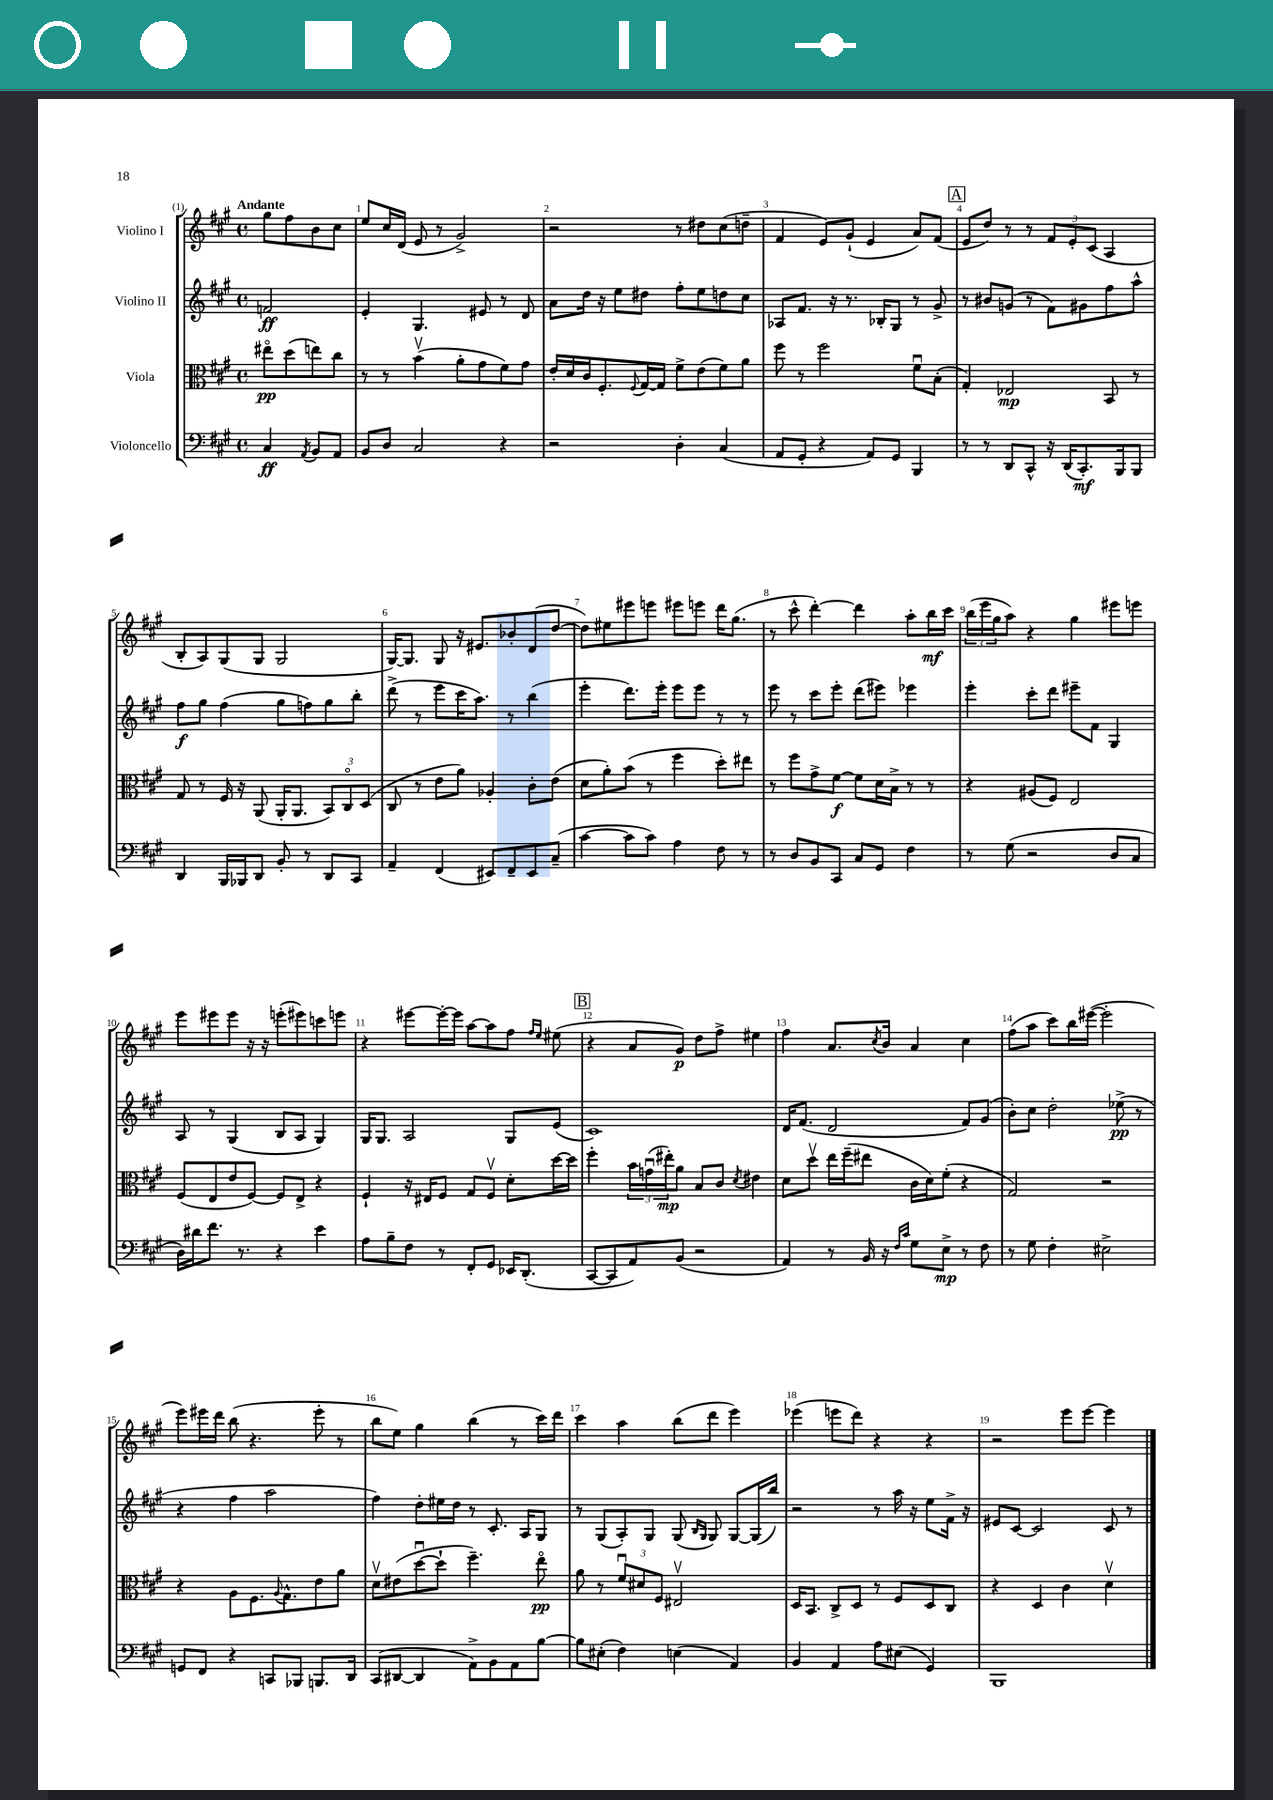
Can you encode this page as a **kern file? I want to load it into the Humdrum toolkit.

**kern	**dynam	**kern	**dynam	**kern	**dynam	**kern	**dynam
*part4	*part4	*part3	*part3	*part2	*part2	*part1	*part1
*staff4	*staff4	*staff3	*staff3	*staff2	*staff2	*staff1	*staff1
*I"Violoncello	*	*I"Viola	*	*I"Violino II	*	*I"Violino I	*
*clefF4	*	*clefC3	*	*clefG2	*	*clefG2	*
*k[f#c#g#]	*	*k[f#c#g#]	*	*k[f#c#g#]	*	*k[f#c#g#]	*
*M4/4	*	*M4/4	*	*M4/4	*	*M4/4	*
*met(c)	*	*met(c)	*	*met(c)	*	*met(c)	*
=	=	=	=	=	=	=	=
!	!	!	!	!	!	!LO:TX:a:B:t=Andante	!
4C#/	ff	8ee#X\L	pp	2fn/	ff	8gg#\L	.
.	.	(8dd\	.	.	.	8ff#\	.
8qAA/	.	.	.	.	.	.	.
8BB/L	.	8een\)	.	.	.	8b\	.
8AA/J	.	8cc#\J	.	.	.	8cc#\J	.
=1	=1	=1	=1	=1	=1	=1	=1
8BB/L	.	8r	.	4e'/	.	8ee/L	.
8D/J	.	8r	.	.	.	16cc#/L	.
.	.	.	.	.	.	(16d/JJ	.
2C#/	.	(4bv\	.	4.G#/	.	8e/	.
.	.	.	.	.	.	8r	.
.	.	8a'\L	.	.	.	2g#^/)	.
.	.	8g#\	.	8e#X/	.	.	.
4r	.	8f#\)	.	8r	.	.	.
.	.	8g#\J	.	8d/	.	.	.
=2	=2	=2	=2	=2	=2	=2	=2
2r	.	16e'/LL	.	8a\L	.	2r	.
.	.	16d/	.	.	.	.	.
.	.	16c#/J	.	16dd\Jk	.	.	.
.	.	8.F#'/	.	16r	.	.	.
.	.	.	.	8ee\L	.	.	.
.	.	8qqF#/	.	.	.	.	.
.	.	[16G#/L	.	8dd#X\J	.	.	.
.	.	16G#/JJ]	.	.	.	.	.
4D'\	.	8f#^\L	.	8ff#'\L	.	8r	.
.	.	(8e\	.	8ee\	.	8dd#X\L	.
(4C#/	.	8f#\)	.	8ddn\	.	(8cc#\	.
.	.	8a\J	.	8cc#\J	.	8ddn~\J	.
=3	=3	=3	=3	=3	=3	=3	=3
8AA/L	.	8ff#\	.	8A-X/L	.	4f#/	.
8GG#'/J	.	8r	.	8.f#/J	.	.	.
4r	.	2ff#\	.	.	.	8e/L)	.
.	.	.	.	16r	.	.	.
.	.	.	.	8.r	.	(8g#`/J	.
8AA/L)	.	.	.	.	.	4e/	.
.	.	.	.	16B-X'/KL	.	.	.
8GG#/J	.	.	.	8G#/J	.	.	.
4BBB/	.	8f#u\L	.	8r	.	8a/L)	.
.	.	(8B'\J	.	8g#^/	.	(8f#/J	.
!!LO:REH:place=s1:t=A
=4	=4	=4	=4	=4	=4	=4	=4
8r	.	4G#'/)	.	8r	.	8e/L	.
8r	.	.	.	8b#X/L	.	8dd/J)	.
8DD/L	.	2E-X/	mp	(8gn/J	.	8r	.
8CC#^^/J	.	.	.	8r	.	8r	.
16r	.	.	.	8f#\L)	.	12f#/L	.
(16DD/KL	.	.	.	.	.	.	.
.	.	.	.	.	.	12e'/	.
8.CC#'/)	mf	.	.	8g#X\	.	.	.
.	.	.	.	.	.	(12c#/J	.
.	.	8BB/	.	8ff#\	.	4A/	.
16BBB/k	.	.	.	.	.	.	.
8BBB/J	.	8r	.	8aa^^\J	.	.	.
!!LO:LB:g=z
=5	=5	=5	=5	=5	=5	=5	=5
4DD/	.	8G#/	.	8ff#\L	f	8B'/L	.
.	.	8r	.	8gg#\J	.	8A/)	.
16BBB/LL	.	16F#/	.	(4ff#\	.	(8G#/	.
16BBB-X/J	.	16r	.	.	.	.	.
8DD/J	.	(8AA/	.	.	.	8G#/J	.
8BB'/	.	16AA'/KL	.	8gg#\L	.	2G#/	.
.	.	8.AA/J	.	.	.	.	.
8r	.	.	.	8ffn\)	.	.	.
8DD/L	.	12BB/L)	.	8gg#\	.	.	.
.	.	12C#/	.	.	.	.	.
8CC#/J	.	.	.	8bb'\J	.	.	.
.	.	(12D/J	.	.	.	.	.
=6	=6	=6	=6	=6	=6	=6	=6
4AA~/	.	8C#/	.	(8ddd^\	.	[16G#/KL)	.
.	.	.	.	.	.	8.G#/J]	.
.	.	8r	.	8r	.	.	.
(4FF#/	.	8e\L	.	8eee\L	.	8G#/	.
.	.	8a\J)	.	16ccc#\K	.	16r	.
.	.	.	.	8.aa\J)	.	8.e#X/L	.
8EE#X/L)	.	4A-X'/	.	.	.	.	.
8FF#~/	.	.	.	8r	.	8b-X'/	.
8EE#/	.	8c#'\L	.	(4bb\	.	(8d/	.
(8C#~/J	.	(8e\J	.	.	.	[8dd/J	.
=7	=7	=7	=7	=7	=7	=7	=7
[4c#\	.	8d\L	.	4eee'\	.	8dd\L])	.
.	.	8a'\)	.	.	.	8ee#X\	.
8c#\L]	.	(8b\J	.	8.ddd\L)	.	8eee#X\	.
8c#\J)	.	8r	.	.	.	8eeen\J	.
.	.	.	.	16eee'\Jk	.	.	.
4A\	.	4ff#\	.	8eee\L	.	8eee#X\L	.
.	.	.	.	8eee\J	.	8eeen\J	.
8F#\	.	8dd'\L)	.	8r	.	16ddd\KL	.
.	.	.	.	.	.	(8.gg#\J	.
8r	.	8ee#X\J	.	8r	.	.	.
=8	=8	=8	=8	=8	=8	=8	=8
8r	.	8r	.	8eee\	.	8r	.
8D/L	.	8ff#\L	.	8r	.	8ccc#^^\	.
8BB/	.	8g#^\	.	8ccc#\L	.	[4ddd'\)	.
8CC#/J	.	[8f#\J	f	8eee'\J	.	.	.
8C#/L	.	8f#\L]	.	(8ddd\L	.	4ddd\]	.
8GG#/J	.	16d\L	.	8eee#X\J)	.	.	.
.	.	16B^\JJ	.	.	.	.	.
4F#\	.	8r	.	4eee-X\	.	8aa'\L	.
.	.	8r	.	.	.	16bb\L	mf
.	.	.	.	.	.	16ccc#\JJ	.
=9	=9	=9	=9	=9	=9	=9	=9
8r	.	4r	.	4eee'\	.	(24bb\LL	.
.	.	.	.	.	.	24eee\	.
.	.	.	.	.	.	24gg#\J	.
(8G#\	.	.	.	.	.	8aa\J)	.
2r	.	(8A#X/L	.	8ccc#'\L	.	4r	.
.	.	8F#/J)	.	8ddd\J	.	.	.
.	.	2E/	.	8eee#X~\L	.	4gg#\	.
.	.	.	.	8f#\J	.	.	.
8D/L	.	.	.	4G#/	.	8eee#X\L	.
8C#/J	.	.	.	.	.	8eeen\J	.
!!LO:LB:g=z
=10	=10	=10	=10	=10	=10	=10	=10
16D\LL)	.	(8F#/L	.	8A/	.	8eee\L	.
16d#X\J	.	.	.	.	.	.	.
8.f#\J	.	8E/	.	8r	.	8eee#X\	.
.	.	8e/	.	(4G#/	.	8eee#\J	.
8.r	.	.	.	.	.	.	.
.	.	[8F#/J)	.	.	.	16r	.
.	.	.	.	.	.	16r	.
4r	.	8F#/L]	.	8B/L	.	(8eeen'\L	.
.	.	8E^/J	.	8A/J	.	8eee#X\)	.
4e\	.	4r	.	4G#/)	.	8cccn\	.
.	.	.	.	.	.	8eeen\J	.
=11	=11	=11	=11	=11	=11	=11	=11
8A\L	.	4F#`/	.	16G#/KL	.	4r	.
.	.	.	.	8.G#/J	.	.	.
8B~\	.	.	.	.	.	.	.
8F#\J	.	16r	.	2A/	.	[8eee#X\L	.
.	.	16E#X/KL	.	.	.	.	.
8r	.	8F#/J	.	.	.	16eee#'\L_	.
.	.	.	.	.	.	16eee#\JJ]	.
8FF#'/L	.	8G#/L	.	.	.	[8aa\L	.
8GG#/J	.	8F#v/J	.	.	.	8aa\]	.
16EE-X/KL	.	8d'\L	.	8G#/L	.	8ff#\J	.
(8.DD'/J	.	.	.	.	.	.	.
.	.	.	.	.	.	16qqff#/LL	.
.	.	.	.	.	.	16qqee/JJ	.
.	.	[16dd\L	.	(8e/J	.	(8ee#X\	.
.	.	16dd\JJ]	.	.	.	.	.
!!LO:REH:place=s1:t=B
=12	=12	=12	=12	=12	=12	=12	=12
[8CC#/L	.	4ff#'\	.	1c#)	.	4r	.
8CC#/]	.	.	.	.	.	.	.
8AA/)	.	24b\LL	.	.	.	8a/L	.
.	.	(24gnu\	.	.	.	.	.
.	.	24ee#X'\J)	mp	.	.	.	.
(8BB/J	.	8a\J	.	.	.	8g#/J)	p
2r	.	8B/L	.	.	.	8dd\L	.
.	.	8c#/J	.	.	.	8ff#^\J	.
.	.	8qd/	.	.	.	.	.
.	.	4e#X\	.	.	.	4ee#X\	.
=13	=13	=13	=13	=13	=13	=13	=13
4AA/)	.	8d\L	.	16d/KL	.	4ff#\	.
.	.	.	.	(8.f#/J	.	.	.
.	.	8ddv\J	.	.	.	.	.
8r	.	16ee\LL	.	2d/	.	8.a/L	.
.	.	(16ff#~\J	.	.	.	.	.
16BB/	.	8ee#X\J	.	.	.	.	.
.	.	.	.	.	.	8qcc#/	.
16r	.	.	.	.	.	16b/Jk	.
16qqF#/LL	.	.	.	.	.	.	.
16qqc#/JJ	.	.	.	.	.	.	.
8G#\L	.	16c#\LL	.	.	.	4a/	.
.	.	16d\J)	.	.	.	.	.
8E^\J	mp	(8f#'\J	.	.	.	.	.
8r	.	4r	.	8f#/L)	.	4cc#\	.
8F#\	.	.	.	(8g#/J	.	.	.
=14	=14	=14	=14	=14	=14	=14	=14
8r	.	2G#/)	.	8b'\L)	.	(8ff#\L	.
8G#\	.	.	.	8cc#\J	.	8aa\J	.
4F#'\	.	.	.	2dd'\	.	8ccc#\L)	.
.	.	.	.	.	.	16bb\L	.
.	.	.	.	.	.	([16eee#X\JJ	.
2E#X^\	.	2r	.	.	.	2eee#'\]	.
.	.	.	.	(8ee-X^\	pp	.	.
.	.	.	.	8r	.	.	.
!!LO:LB:g=z
=15	=15	=15	=15	=15	=15	=15	=15
8GGn/L	.	4r	.	4r	.	8eee\L)	.
8FF#/J	.	.	.	.	.	16eee#X\L	.
.	.	.	.	.	.	16ddd\JJ	.
4r	.	8A\L	.	4ff#\	.	(8bb\	.
.	.	8.F#\	.	.	.	4.r	.
8CCn/L	.	.	.	2aa\	.	.	.
.	.	8qqA/	.	.	.	.	.
.	.	8.G#^^\	.	.	.	.	.
8BBB-X/J	.	.	.	.	.	.	.
8.BBBn/L	.	8e\	.	.	.	8eee#'\	.
.	.	8a\J	.	.	.	8r	.
16DD/Jk	.	.	.	.	.	.	.
=16	=16	=16	=16	=16	=16	=16	=16
(8CC#/L	.	8dv\L	.	4ff#\)	.	8bb\L	.
[8DD#X/J	.	(8e#X\	.	.	.	8ee\J)	.
4DD#/]	.	[8ddu\	.	8dd'\L	.	4gg#\	.
.	.	8dd`\J]	.	16ee#X\L	.	.	.
.	.	.	.	16dd\JJ	.	.	.
8AA^\L)	.	4.ff#~\)	.	8r	.	(4bb\	.
8BB\	.	.	.	8.c#'/	.	.	.
8AA\	.	.	.	.	.	8r	.
.	.	.	.	16A/KL	.	.	.
[8B\J	.	8ee\	pp	8G#/J	.	16ccc#\LL)	.
.	.	.	.	.	.	16ddd\JJ	.
=17	=17	=17	=17	=17	=17	=17	=17
8B\L]	.	8a\	.	8r	.	4ccc#\	.
(8E#X'\J	.	8r	.	(8G#/L	.	.	.
4F#\)	.	12f#u/L	.	8A'/)	.	4aa\	.
.	.	12d#X/	.	.	.	.	.
.	.	.	.	8G#/J	.	.	.
.	.	12F#/J	.	.	.	.	.
(4En\	.	2E#Xv/	.	(8G#/	.	(8bb\L	.
.	.	.	.	16qqB/LL	.	.	.
.	.	.	.	16qqG#/JJ	.	.	.
.	.	.	.	8G#/)	.	8ddd\J	.
4AA/)	.	.	.	[8G#/L	.	4eee\)	.
.	.	.	.	(16G#/L]	.	.	.
.	.	.	.	16bb/JJ)	.	.	.
=18	=18	=18	=18	=18	=18	=18	=18
4BB/	.	16D/KL	.	2r	.	(4eee-X\	.
.	.	8.BB/J	.	.	.	.	.
4AA/	.	8C#^/L	.	.	.	8eeen\L	.
.	.	8D/J	.	.	.	8ddd\J)	.
8A\L	.	8r	.	8r	.	4r	.
(8E#X\J	.	8F#/L	.	16aa\	.	.	.
.	.	.	.	16r	.	.	.
4GG#/)	.	8D/	.	8ee\L	.	4r	.
.	.	8C#/J	.	16f#^\Jk	.	.	.
.	.	.	.	16r	.	.	.
=19	=19	=19	=19	=19	=19	=19	=19
1BBB	.	4r	.	8e#X/L	.	2r	.
.	.	.	.	[8c#/J	.	.	.
.	.	4D/	.	2c#/]	.	.	.
.	.	4c#\	.	.	.	8eee\L	.
.	.	.	.	.	.	[8eee\J	.
.	.	4dv\	.	8c#/	.	4eee\]	.
.	.	.	.	8r	.	.	.
==	==	==	==	==	==	==	==
*-	*-	*-	*-	*-	*-	*-	*-
